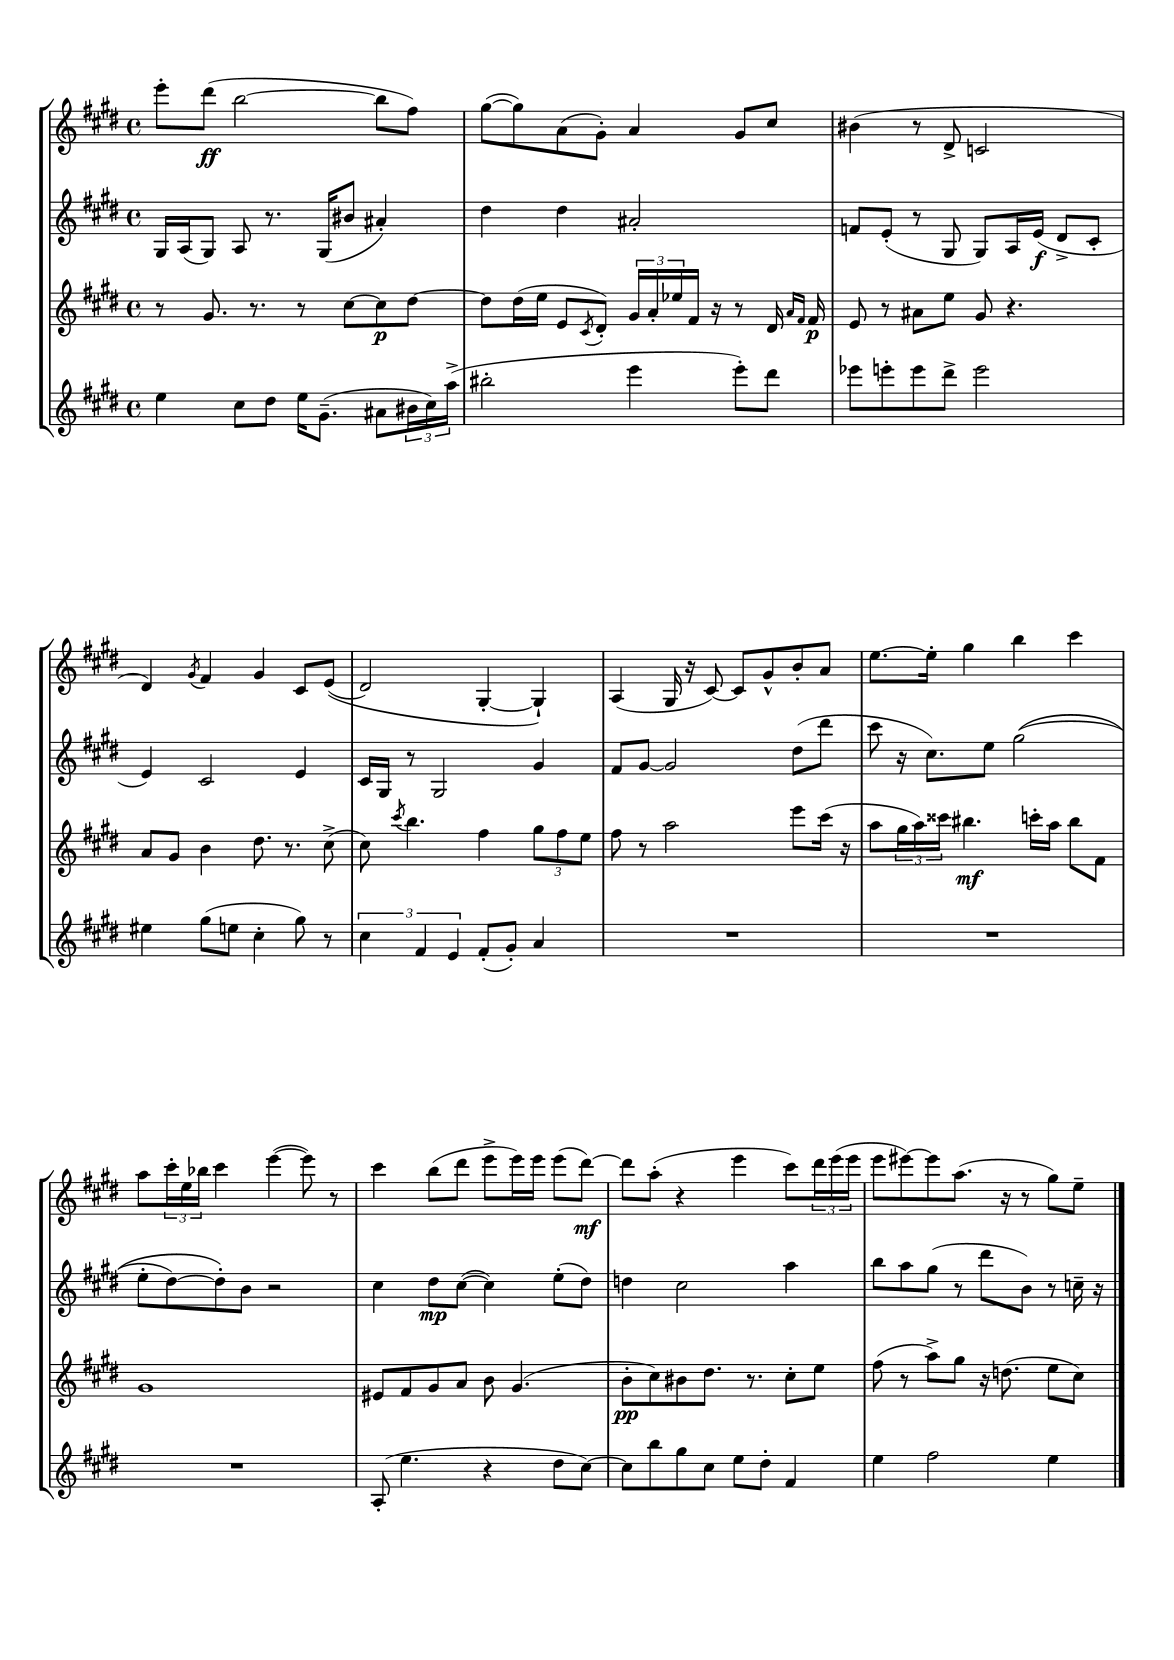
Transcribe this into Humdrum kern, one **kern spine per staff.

**kern	**kern	**kern	**kern
*staff4	*staff3	*staff2	*staff1
*clefG2	*clefG2	*clefG2	*clefG2
*k[f#c#g#d#]	*k[f#c#g#d#]	*k[f#c#g#d#]	*k[f#c#g#d#]
*M4/4	*M4/4	*M4/4	*M4/4
*met(c)	*met(c)	*met(c)	*met(c)
4ee	8r	16G#	8eee'
.	.	(16A	.
.	8.g#	8G#)	(8ddd#
8cc#	.	8A	[2bb
.	8.r	.	.
8dd#	.	8.r	.
16ee	8r	.	.
(8.g#~	.	(16G#	.
.	[8cc#	8b#	.
8a#	8cc#]	4a#')	8bb]
24b#	[8dd#	.	8ff#)
24cc#)	.	.	.
(24aa^	.	.	.
=	=	=	=
2bb#'	8dd#]	4dd#	([8gg#
.	(16dd#	.	8gg#])
.	16ee	.	.
.	8e	4dd#	(8a
.	8qc#	.	.
.	8d#')	.	8g#')
4eee	24g#	2a#'	4a
.	24a'	.	.
.	24ee-	.	.
.	16f#	.	.
.	16r	.	.
8eee')	8r	.	8g#
8ddd#	16d#	.	8cc#
.	16qqa	.	.
.	16qqf#	.	.
.	16f#	.	.
=	=	=	=
8eee-	8e	8f	(4b#
8eee'	8r	(8e'	.
8eee	8a#	8r	8r
8ddd#^	8ee	8G#	8d#^
2eee	8g#	8G#)	2c
.	4.r	16A	.
.	.	(16e	.
.	.	8d#^	.
.	.	8c#'	.
=	=	=	=
4ee#	8a	4e)	4d#)
.	8g#	.	.
.	.	.	8qg#
(8gg#	4b	2c#	4f#
8ee	.	.	.
4cc#'	8.dd#	.	4g#
.	8.r	.	.
8gg#)	.	4e	8c#
8r	(8cc#^	.	&((8e
=	=	=	=
6cc#	8cc#)	16c#	2d#)
.	.	16G#	.
.	8qccc#	.	.
.	4.bb	8r	.
6f#	.	.	.
.	.	2G#	.
6e	.	.	.
(8f#'	4ff#	.	[4G#'
8g#')	.	.	.
4a	12gg#	4g#	4G#`]&)
.	12ff#	.	.
.	12ee	.	.
=	=	=	=
1r	8ff#	8f#	(4A
.	8r	[8g#	.
.	2aa	2g#]	16G#
.	.	.	16r
.	.	.	[8c#)
.	.	.	8c#]
.	.	.	8g#^^
.	8eee	(8dd#	8b'
.	(16ccc#	8ddd#	8a
.	16r	.	.
=	=	=	=
1r	8aa	8ccc#	[8.ee
.	24gg#	16r	.
.	24aa)	.	.
.	.	8.cc#)	16ee']
.	24ccc##	.	.
.	4.bb#	.	4gg#
.	.	8ee	.
.	.	&((2gg#	4bb
.	16ccc'	.	.
.	16aa	.	.
.	8bb#	.	4ccc#
.	8f#	.	.
=	=	=	=
1r	1g#	8ee'	8aa
.	.	[8dd#)	24ccc#'
.	.	.	24ee
.	.	.	24bb-
.	.	8dd#']&)	4ccc#
.	.	8b	.
.	.	2r	([4eee
.	.	.	8eee])
.	.	.	8r
=	=	=	=
(8A'	8e#	4cc#	4ccc#
4.ee	8f#	.	.
.	8g#	8dd#	(8bb
.	8a	([8cc#	8ddd#
4r	8b	4cc#])	8eee^
.	(4.g#	.	16eee)
.	.	.	16eee
8dd#	.	(8ee'	(8eee
[8cc#)	.	8dd#)	[8ddd#)
=	=	=	=
8cc#]	8b'	4dd	8ddd#]
8bb	8cc#)	.	(8aa'
8gg#	8b#	2cc#	4r
8cc#	8.dd#	.	.
8ee	.	.	4eee
.	8.r	.	.
8dd#'	.	.	.
4f#	8cc#'	4aa	8ccc#)
.	8ee	.	24ddd#
.	.	.	(24eee
.	.	.	24eee
=	=	=	=
4ee	(8ff#	8bb	8eee
.	8r	8aa	[8eee#)
2ff#	8aa^)	(8gg#	8eee#]
.	8gg#	8r	(8.aa
.	16r	8ddd#	.
.	(8.dd	.	16r
.	.	8b)	8r
4ee	8ee	8r	8gg#)
.	8cc#)	16cc~	8ee~
.	.	16r	.
==	==	==	==
*-	*-	*-	*-
